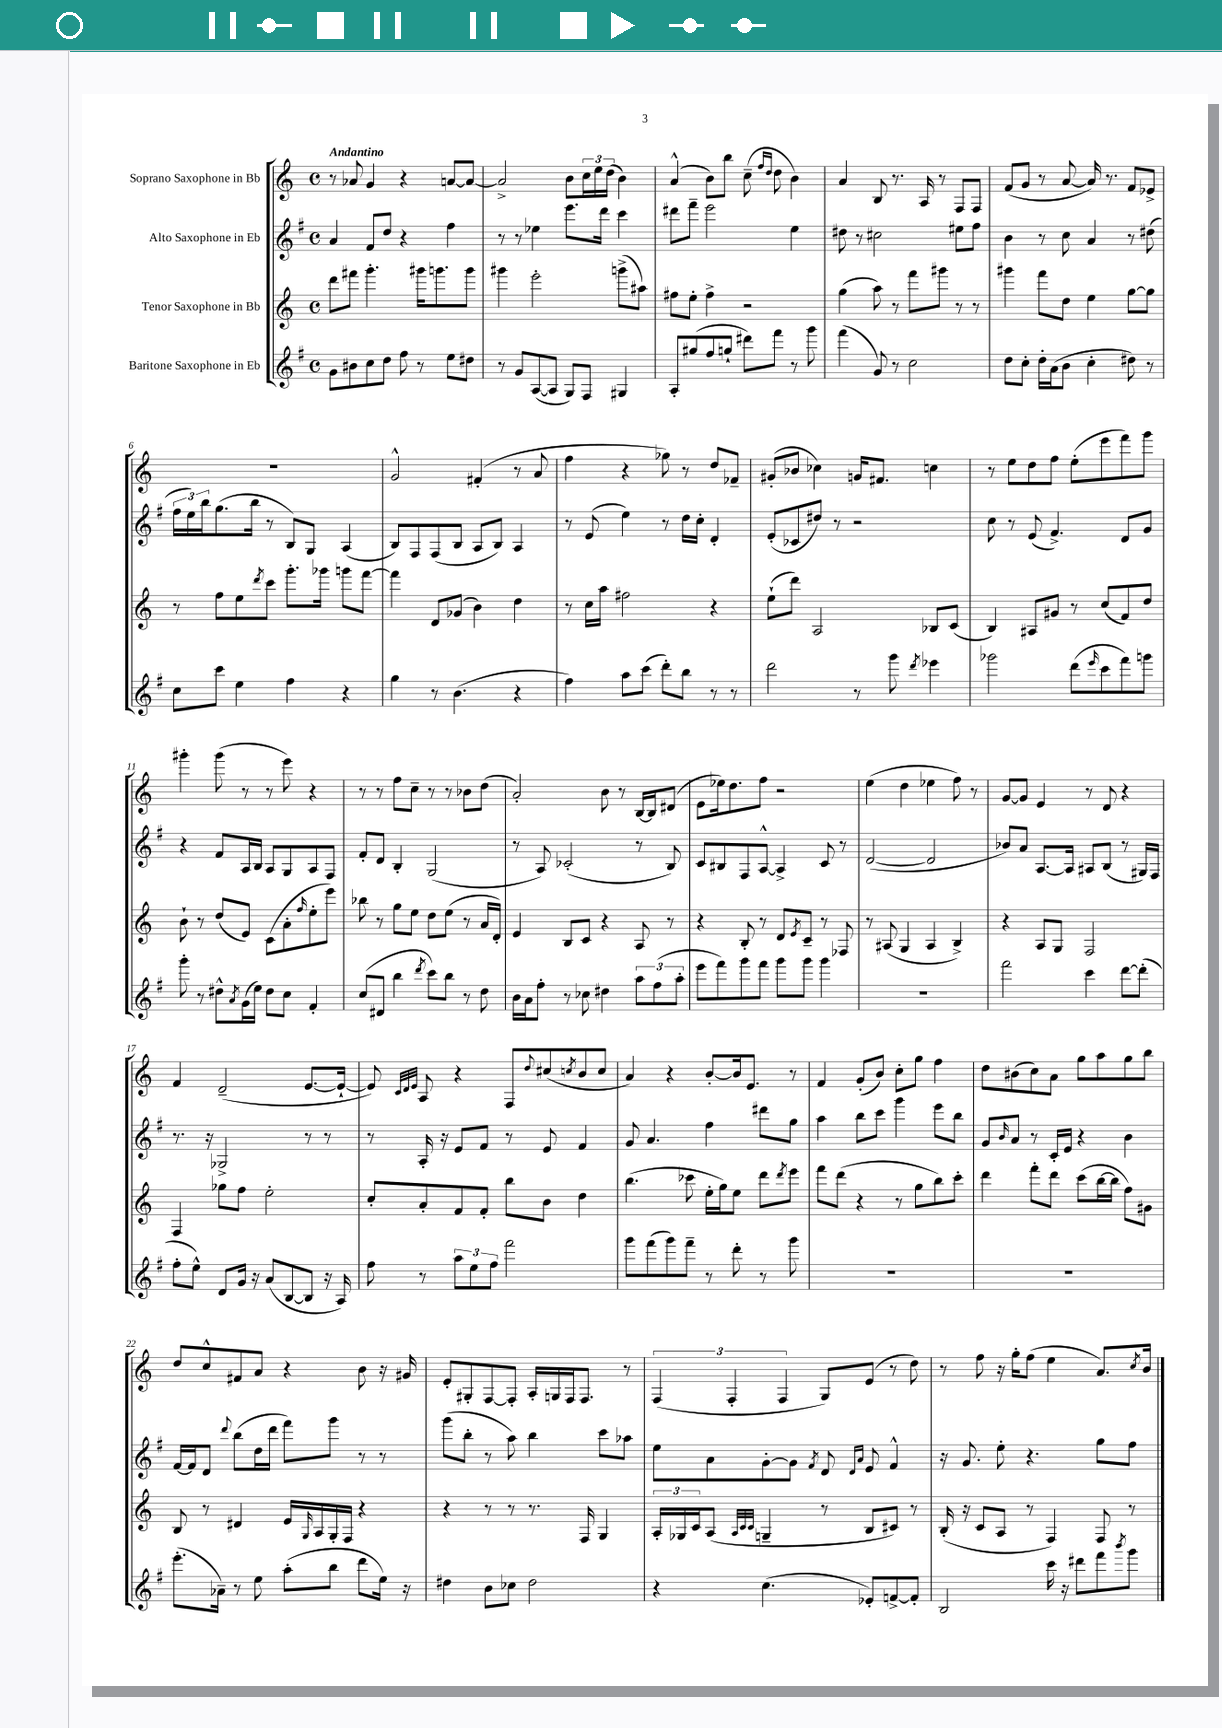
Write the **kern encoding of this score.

**kern	**kern	**kern	**kern
*staff4	*staff3	*staff2	*staff1
*clefG2	*clefG2	*clefG2	*clefG2
*k[f#]	*k[]	*k[f#]	*k[]
*M4/4	*M4/4	*M4/4	*M4/4
*met(c)	*met(c)	*met(c)	*met(c)
8g\L	8ddd\L	4a/	8r
8b#\	8fff#\J	.	8a-/
8cc\	4.ggg'\	8f#/L	4g/
8dd\J	.	8dd/J	.
8ff#\	.	4r	4r
8r	16ggg#\LK	.	.
.	8.ggg\	.	.
8ee\L	.	4ff#\	[8a/L
8dd#\J	8ggg\J	.	8a/_J
=	=	=	=
8r	4ggg#\	8r	2a^/]
8g/L	.	8r	.
([8A/	2eee'\	4ee-\	.
8A/]J	.	.	.
8G/L)	.	8.eee\L	8b\L
8F#/J	.	.	24cc\L
.	.	.	24ee\
.	.	16ddd\Jk	.
.	.	.	(24dd\JJ
4G#/	(8ggg^\L	4ccc\	4b\)
.	8aa#\J)	.	.
=	=	=	=
8A'/L	8ff#\L	8ddd#\L	(4a^^/
(8gg#/	8ee'\J	8fff#~\J	.
8ff#/	4ff#^\	2eee\	8b\L)
8gg`/J	.	.	8bb\J
8ddd#\L)	2r	.	(8cc~\
.	.	.	16qqff/LL
.	.	.	16qqdd/JJ
8fff#\J	.	.	8dd\
8r	.	4ee\	4b\)
8ggg\	.	.	.
=	=	=	=
(4fff#\	(4gg\	8dd#\	4a/
.	.	8r	.
8g/)	8aa\)	2cc#\	8B/
8r	8r	.	8.r
2cc\	8fff\L	.	.
.	.	.	16A/
.	8ggg#\J	.	8r
.	8r	8ee#\L	8F/L
.	8r	8ff#\J	8F/J
=	=	=	=
8dd\L	4ggg#\	4b\	(8f/L
8cc'\J	.	.	8g/J
16dd'\LL	8fff\L	8r	8r
(16a\J	.	.	.
8b\J	8dd\J	8cc\	[8a/
4cc'\	4ee\	4a/	16a/])
.	.	.	8.r
8dd#\)	[8gg\L	8r	8f/L
8r	8gg\]J	(8dd#\	8e-^/J
=	=	=	=
8cc\L	8r	24ff#\LL	1r
.	.	24ee\)	.
.	.	24bb\J	.
8ccc\J	8ff\L	(8.gg\	.
4ee\	8ee\	.	.
.	.	16bb\Jk	.
.	8qddd/	.	.
.	8ccc\J	8r	.
4ff#\	8.ggg'\L	8B/L)	.
.	.	8G/J	.
.	16ggg-\Jk	.	.
4r	8ggg\L	(4A/	.
.	[8fff\J	.	.
=	=	=	=
4gg\	4fff\]	8B/L)	2g^^/
.	.	8F#/	.
8r	8d/L	(8F#/	.
(4.b\	(8g-/J	8B/J	.
.	4b\)	8A/L	(4f#'/
.	.	8B/J)	.
4r	4dd\	4A/	8r
.	.	.	8a/
=	=	=	=
4ff#\)	8r	8r	4ff\
.	16cc\LL	(8e/	.
.	16aa\JJ	.	.
8aa\L	2ff#\	4ee\)	4r
(8ccc\J	.	.	.
8ddd'\L)	.	8r	8gg-\)
8bb\J	.	16dd\LL	8r
.	.	16cc'\JJ	.
8r	4r	4d'/	8dd/L
8r	.	.	8f-~/J
=	=	=	=
2ddd\	(8ee`\L	(8e'/L	(8g#'/L
.	8ddd\J)	8c-/	8b-/J
.	2A/	8dd#/J)	4cc-\)
.	.	8r	.
8r	.	2r	16g/LK
.	.	.	8.f#/J
8ggg\	.	.	.
8qddd/	.	.	.
4eee-\	8B-/L	.	4cc\
.	(8c/J	.	.
=	=	=	=
2ggg-\	4B/)	8cc\	8r
.	.	8r	8ee\L
.	8A#/L	(8e/	8dd\
.	8g#/J	4.f#^/)	8ff\J
(8ddd\L	8r	.	(8ee'\L
16qqeee/	.	.	.
8ccc\	(8cc/L	.	8eee\
8fff#\)	8f/)	8d/L	8fff\)
8ggg\J	8dd/J	8g/J	8ggg\J
=	=	=	=
8ggg'\	8b`\	4r	4ggg#'\
8r	8r	.	.
8dd#^^\L	(8dd/L	8f#/L	(8ggg#\
8qa/	.	.	.
(16g\L	8e/J)	16A/L	8r
16ee\JJ)	.	16B/JJ	.
8dd#\L	(8c\L	8A/L	8r
8cc\J	8a'\	8G/	8eee\)
.	16qqff/	.	.
4f#'/	8ee'\	8A/	4r
.	8eee\J)	8F#/J	.
=	=	=	=
(8cc/L	8bb-\	8f#'/L	8r
8d#/J	8r	8d/J	8r
4bb\	8gg\L	4B'/	8ff\L
.	8ee\J	.	8cc~\J
8qddd/	.	.	.
8ccc\L)	8dd\L	(2G/	8r
8bb\J	(8ee\J	.	8r
8r	8r	.	8b-\L
8dd\	16a/LL	.	(8dd\J
.	16d'/JJ)	.	.
=	=	=	=
16b\LL	4e/	8r	2a'/)
16a\J	.	.	.
8ff#'\J	.	8A/)	.
8r	8B/L	(2c-'/	.
8cc-\	8c/J	.	.
4dd#\	4r	.	8b\
.	.	.	8r
12aa\L	8A/	8r	[16B/LL
.	.	.	16B/]J
(12ff#\	.	.	.
.	8r	8B/)	(8d#/J
12aa'\J	.	.	.
=	=	=	=
8eee\L	4r	8c/L	8e\L
8fff#\)	.	8B#/	16ee-\k)
.	.	.	8.dd\
8ggg\	8B'/	8F#/	.
8fff#\J	8r	[8A^^/J	8ff\J
8ggg\L	8d/L	4A^/]	2r
.	8qe/	.	.
8ggg\J	8c~/J	.	.
4ggg\	8r	8c/	.
.	8F-/	8r	.
=	=	=	=
1r	8r	([2d/	(4ee\
.	(8A#/	.	.
.	4G/	.	4dd\
.	4A#/	2d/]	4ee-\
.	4B^/)	.	8ff\)
.	.	.	8r
=	=	=	=
2fff#\	4r	8b-/L)	[8g/L
.	.	8a/J	8g/]J
.	8A/L	[8.A/L	4e/
.	8G/J	.	.
.	.	16A/]Jk	.
4ccc\	2F/	8A#/L	8r
.	.	(8B/J	8d/
[8ddd\L	.	8r	4r
(8ddd'\]J	.	16G#/LL)	.
.	.	16F#/JJ	.
=	=	=	=
8ff#'\L	4F/	8.r	4f/
8ee^^\J)	.	.	.
.	.	16r	.
8d/L	8gg-\L	2G-^/	(2d~/
16g/Jk	8ff\J	.	.
16r	.	.	.
(8a/L	2ee'\	.	.
[8B/	.	.	.
8B/]J	.	8r	[8.e/L
16r	.	8r	.
16A/)	.	.	16e`/_Jk
=	=	=	=
8ff#\	8cc'/L	8r	8e/])
.	.	.	32qqc/LLL
.	.	.	32qqd/
.	.	.	32qqe/JJJ
8r	8a'/	16A'/	8A/
.	.	16r	.
12aa\L	8f/	8e/L	4r
12ee\	.	.	.
.	8f'/J	8f#/J	.
12ff#\J	.	.	.
2fff#\	8bb\L	8r	8F/L
.	.	.	8qqdd/
.	8b\J	8e/	(8cc#/
.	.	.	8qcc/
.	4dd\	4f#/	8b/
.	.	.	8cc/J
=	=	=	=
8ggg\L	(4.bb\	8g/	4a/)
(8fff#\	.	4.a/	.
8ggg\)	.	.	4r
8fff#~\J	8ccc-\	.	.
8r	16ee'\LL	4ff#\	[8b'/L
.	16gg\J)	.	.
8ddd'\	8ee\J	.	16b/]k
.	.	.	8.e/J
8r	8ddd\L	8ddd#\L	.
.	8qddd/	.	.
8ggg\	8eee\J	8gg\J	8r
=	=	=	=
1r	8fff\L	4aa\	4f/
.	(8ddd\J	.	.
.	4r	8bb\L	(8g'/L
.	.	8ccc\J	8b/J)
.	8r	4ggg\	8cc'\L
.	8gg\L	.	8gg\J
.	8bb\)	8eee\L	4ff\
.	8ccc'\J	8bb\J	.
=	=	=	=
1r	4ddd\	8g/L	8dd\L
.	.	16qqb/	.
.	.	8a/J	(8b#\
.	8fff'\L	8r	8cc\)
.	8ddd\J	16c'/LL	8a\J
.	.	16e/JJ	.
.	(8ccc\L	4r	8gg\L
.	[16bb\L	.	8aa\
.	16bb\]JJ	.	.
.	8ff\L)	4b\	8gg\
.	8g#\J	.	8bb\J
=	=	=	=
(8.eee'\L	8B/	[16f#/LL	8dd/L
.	.	16f#/]J	.
.	8r	8d/J	8cc^^/
16a-~\Jk)	.	.	.
.	.	8qqddd/	.
8r	4d#/	(8bb\L	8f#/
8ee\	.	16dd\L	8a/J
.	.	16ddd\JJ	.
(8aa'\L	16e/LL	8fff#\L)	4r
.	16qqG/	.	.
.	16A/	.	.
8bb\J	16G'/	8ggg\J	.
.	16F/JJ	.	.
8ddd\L	4r	8r	8b\
16ee\Jk)	.	8r	16r
16r	.	.	16g#/
=	=	=	=
4dd#\	4r	(8ggg\L	8e'/L
.	.	8bb'\J	8G#'/
8b\L	8r	8r	[8F/
8cc-\J	8r	8aa\)	8F'/]J
2dd#\	8.r	4bb\	16A'/LL
.	.	.	16G/
.	.	.	16F/J
.	16F/	.	8.F/J
.	4G/	8ccc\L	.
.	.	8aa-\J	8r
=	=	=	=
4r	24A'/LL	8ee\L	(6F/
.	24G-/	.	.
.	24c/J	.	.
.	(8A/J	8a\	.
.	.	.	6F'/
.	32qqA/LLL	.	.
.	32qqc/	.	.
.	32qqc/JJJ	.	.
(4.cc\	4G~/	[8g'\	.
.	.	.	6F/
.	.	8g\]J	.
.	.	8qf#/	.
.	8r	8d/	8G/L)
.	.	16qqd/LL	.
.	.	16qqa/JJ	.
8e-'/L)	8B/L	8e/	(8e/J
[8f^/	8c#/J)	4f#^^/	8r
8f'/]J	8r	.	8dd\)
=	=	=	=
2B/	(16B'/	16r	8r
.	16r	8.g/	.
.	8c/L	.	8ff\
.	8A/J	8ee'\	16r
.	.	.	16gg'\LK
.	8r	4.r	(8ff\J
16ccc\	4F/)	.	4ee\
16r	.	.	.
8ddd#\L	.	.	.
8fff#\	8F/	8gg\L	8.a/L)
8qbbb/	.	.	.
8ggg\J	8r	8ff#\J	.
.	.	.	8qcc/
.	.	.	16b/Jk
==	==	==	==
*-	*-	*-	*-
